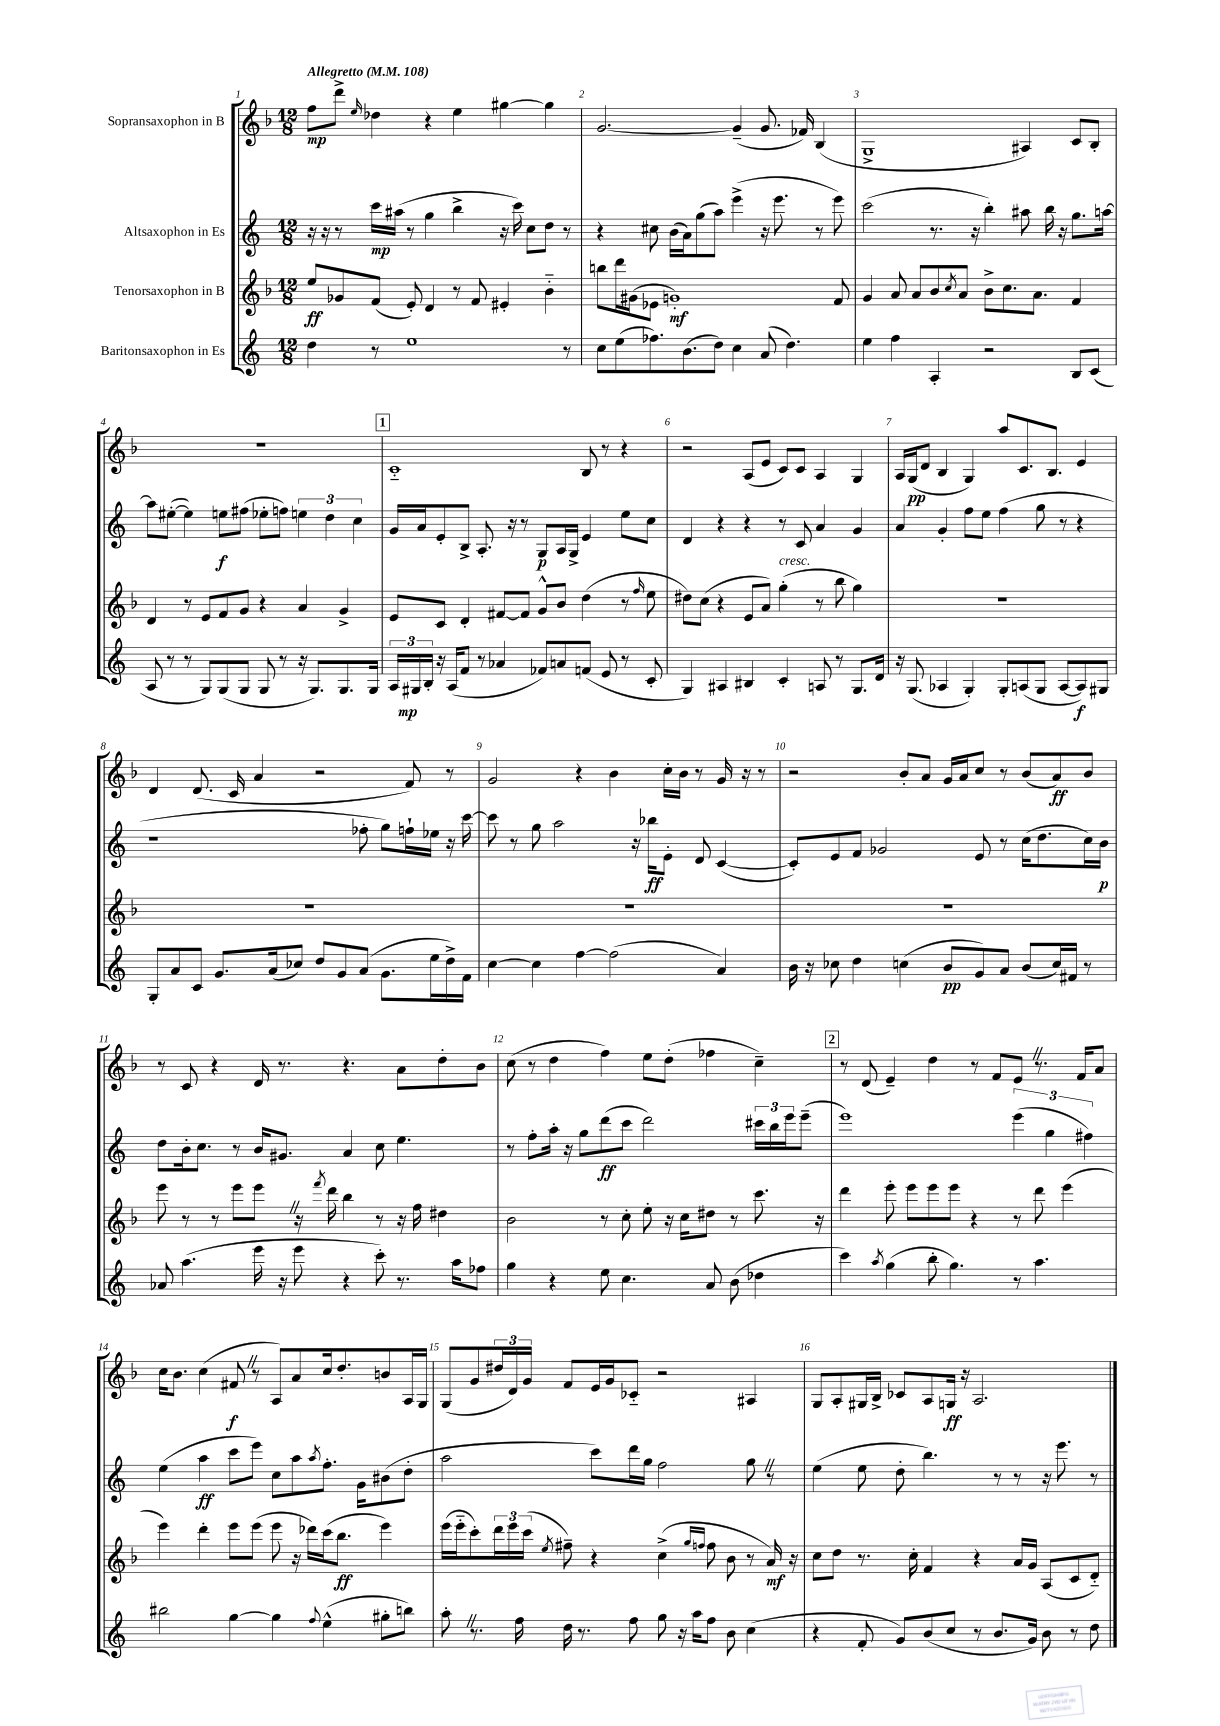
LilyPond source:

<<
\new StaffGroup <<
\new Staff = "s0" \with { instrumentName = "Sopransaxophon in B" } {
    \clef treble \key f \major \numericTimeSignature \time 12/8 \tempo "Allegretto" 4 = 108
    f''8\mp d'''8-> \grace { e''16 } des''4 r4 e''4 gis''4~ gis''4 |
    g'2.~ g'4--( g'8. fes'16) bes4( |
    g1-> ais4) c'8 bes8-. |
    R1. |
    \mark \markup { \box "1" } c'1-_ bes8 r8 r4 |
    r2 a8( e'8 c'8) c'8 a4 g4 |
    a16 g16\pp( d'8 bes4 g4) a''8 c'8. bes8. e'4 |
    d'4 d'8.( c'16 a'4 r2 f'8) r8 |
    g'2 r4 bes'4 c''16-. bes'16 r8 g'16 r16 r8 |
    r2 bes'8-. a'8 g'16 a'16 c''8 r8 bes'8( a'8\ff) bes'8 |
    r8 c'8 r4 d'16 r8. r4. a'8 d''8-. bes'8 |
    c''8( r8 d''4 f''4) e''8 d''8-.( fes''4 c''4--) |
    \mark \markup { \box "2" } r8 d'8( e'4--) d''4 r8 f'8 e'8 \once \override BreathingSign.text = \markup { \musicglyph "scripts.caesura.straight" } \breathe r8. f'16 a'8 |
    c''16 bes'8. c''4( fis'8\f \once \override BreathingSign.text = \markup { \musicglyph "scripts.caesura.straight" } \breathe r8 a8) a'8 c''16 d''8.-. b'8 a16 g16 |
    g8( g'8 \tuplet 3/2 { dis''16 d'16) g'16 } f'8 e'16 g'16 ces'8-_ r2 ais4 |
    g8 a8-. gis16 bes16-> ces'8 a8 g16\ff r16 a2. \bar "|." |
}
\new Staff = "s1" \with { instrumentName = "Altsaxophon in Es" } {
    \clef treble \key c \major \numericTimeSignature \time 12/8
    r16 r16 r8 c'''16\mp ais''16( r8 g''4 b''4-> r16 c'''16) c''8 d''8 r8 |
    r4 cis''8 b'16( a'16) g''8( a''8) e'''4->( r16 e'''8. r8 e'''8) |
    c'''2( r8. r16 b''4-.) ais''8 b''16 r16 g''8. a''16~ |
    a''8 eis''8~-.( eis''4) e''8\f fis''8( ees''8-. f''8) \tuplet 3/2 { e''4 d''4 c''4 } |
    \mark \markup { \box "1" } g'16 a'16 e'8-. b8-> a8.-. r16 r8 g8\p a16 g16-> e'4 e''8 c''8 |
    d'4 r4 r4 r8 c'8 a'4 g'4 |
    a'4 g'4-. f''8 e''8 f''4( g''8 r8 r4 |
    r1 fes''8-. g''8) f''16-! ees''16 r16 c'''16~ |
    c'''8 r8 g''8 a''2 r16 bes''16\ff e'8-. d'8 c'4~( |
    c'8-.) e'8 f'8 ges'2 e'8 r8 c''16( d''8. c''16) b'16\p |
    d''8 b'16-. c''8. r8 b'16 gis'8. a'4 c''8 e''4. |
    r8 f''8-. a''16-. r16 g''8 d'''8\ff( c'''8 d'''2) \tuplet 3/2 { cis'''16 b''16 e'''16 } e'''8--( |
    \mark \markup { \box "2" } e'''1) \tuplet 3/2 { e'''4( g''4 fis''4) } |
    e''4( a''4\ff c'''8 e'''8) c''8 a''8 \acciaccatura { a''8 } f''8.-. g'16 bis'8( d''8-. |
    a''2 c'''8) d'''16 g''16 f''2 g''8 \once \override BreathingSign.text = \markup { \musicglyph "scripts.caesura.straight" } \breathe r8 |
    e''4( e''8 d''8-. b''4.) r8 r8 r16 e'''8. r8 \bar "|." |
}
\new Staff = "s2" \with { instrumentName = "Tenorsaxophon in B" } {
    \clef treble \key f \major \numericTimeSignature \time 12/8
    e''8\ff ges'8 f'8( e'8-.) d'4 r8 f'8 eis'4-. bes'4-_ |
    b''8 d'''16 gis'16( ees'8 g'1-.\mf) f'8 |
    g'4 a'8 a'8 bes'8 \acciaccatura { c''8 } a'8 bes'8-> c''8. a'8. f'4 |
    d'4 r8 e'8 f'8 g'8 r4 a'4 g'4-> |
    \mark \markup { \box "1" } e'8 c'8 d'4-. fis'8~ fis'8 g'8-^ bes'8 d''4( r8 \grace { f''16 } e''8 |
    dis''8) c''8( r4 e'8 a'8) g''4-.^\markup { \italic "cresc." }( r8 bes''8 g''4) |
    R1. |
    R1. |
    R1. |
    R1. |
    e'''8 r8 r8 e'''8 e'''8 \once \override BreathingSign.text = \markup { \musicglyph "scripts.caesura.straight" } \breathe r16 \acciaccatura { f'''8 } d'''16 bes''4 r8 r16 f''16 dis''4 |
    bes'2 r8 c''8-. e''8-. r16 c''16 dis''8 r8 c'''8. r16 |
    \mark \markup { \box "2" } d'''4 e'''8-. e'''8 e'''8 e'''8 r4 r8 d'''8 e'''4( |
    e'''4) d'''4-. e'''8 e'''8( e'''8 r16 des'''16) c'''16( bes''8.\ff e'''4) |
    e'''16( e'''16-_ c'''8-.) \tuplet 3/2 { d'''16 e'''16 c'''16( } \acciaccatura { e''8 } fis''8--) r4 c''4->( \grace { g''16 f''16 } f''8 bes'8 r8 a'16\mf) r16 |
    c''8 d''8 r8. c''16-. f'4 r4 a'16 g'16 a8( c'8 d'8-_) \bar "|." |
}
\new Staff = "s3" \with { instrumentName = "Baritonsaxophon in Es" } {
    \clef treble \key c \major \numericTimeSignature \time 12/8
    d''4 r8 e''1 r8 |
    c''8 e''8( fes''8.) b'8.( d''8) c''4 a'8( d''4.) |
    e''4 f''4 a4-. r2 b8 c'8( |
    a8 r8 r8 g8) g8( g8 g8 r8 r16 g8.) g8. g16 |
    \mark \markup { \box "1" } \tuplet 3/2 { a16 gis16\mp b16-. } r16 a16( f'8 r8 aes'4 fes'8) a'8 f'8( e'8 r8 c'8-. |
    g4) ais4 bis4 c'4-. a8 r8 g8. d'16 |
    r16 g8.( aes4 g4-.) g8-. a8( g8 a8~ a8\f) gis8 |
    g8-. a'8 c'8 g'8. a'16( ces''8) d''8 g'8 a'8( g'8. e''16 d''16->) f'16 |
    c''4~ c''4 f''4~ f''2( a'4) |
    b'16 r16 ces''8 d''4 c''4( b'8\pp g'8) a'8 b'8( c''16) fis'16 r8 |
    aes'8 a''4.( e'''16 r16 e'''8 r4 c'''8-.) r8. a''16 fes''8 |
    g''4 r4 e''8 c''4. a'8 b'8( des''4 |
    \mark \markup { \box "2" } c'''4) \acciaccatura { a''8 } g''4( b''8-. g''4.) r8 a''4. |
    bis''2 g''4~ g''4 \appoggiatura { f''8 } e''4-^( gis''8-. b''8) |
    a''8-. \once \override BreathingSign.text = \markup { \musicglyph "scripts.caesura.straight" } \breathe r8. f''16 d''16 r8. f''8 g''8 r16 a''16 f''8 b'8 c''4( |
    r4 f'8-. g'8) b'8( c''8 r8 b'8. g'16) b'8 r8 d''8 \bar "|." |
}
>>
>>
\layout { \context { \Score \override BarNumber.break-visibility = ##(#f #t #t) barNumberVisibility = #all-bar-numbers-visible } }
